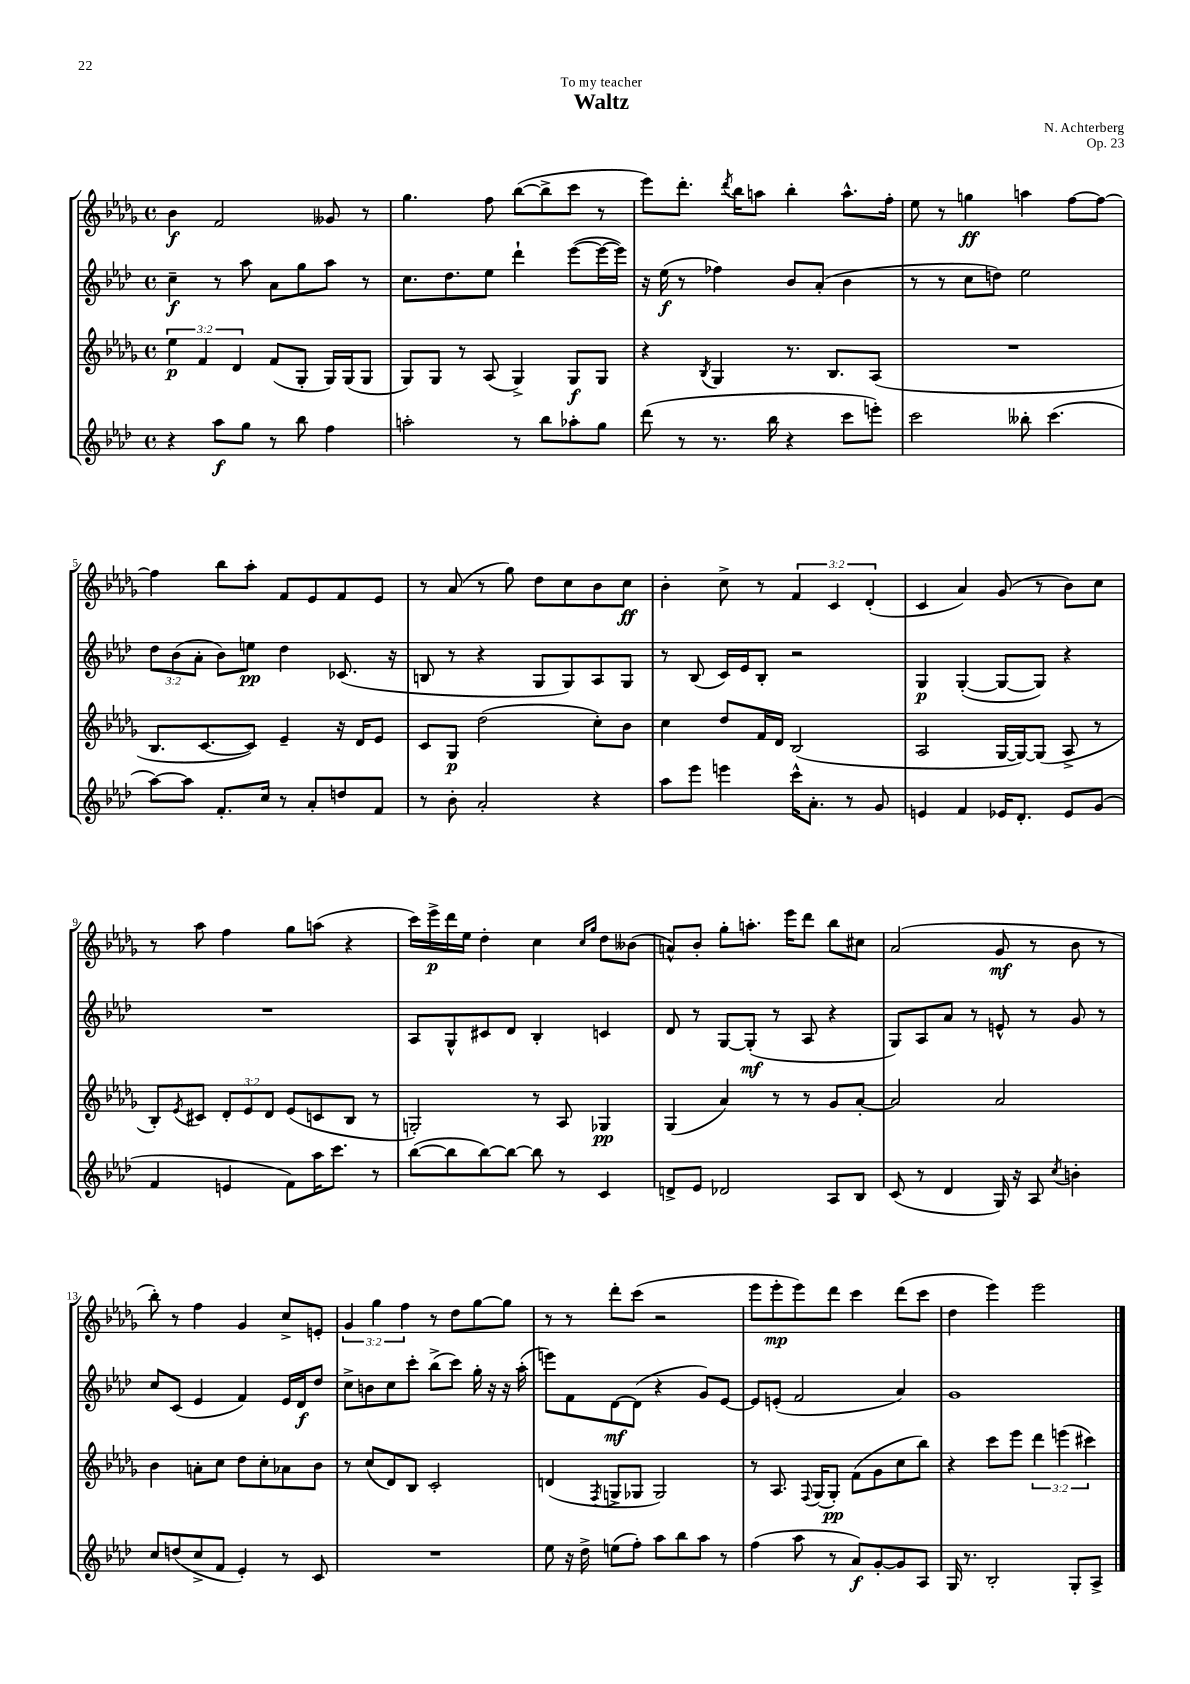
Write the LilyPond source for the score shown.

\header { title = "Waltz" composer = "N. Achterberg" dedication = "To my teacher" opus = "Op. 23" }
<<
\new StaffGroup <<
\new Staff = "s0" {
    \clef treble \key des \major \defaultTimeSignature \time 4/4 \override Staff.TupletNumber.text = #tuplet-number::calc-fraction-text
    bes'4\f f'2 geses'8 r8 |
    ges''4. f''8 bes''8~( bes''8-> c'''8 r8 |
    ees'''8) des'''8.-. \acciaccatura { des'''8 } bes''16 a''8 bes''4-. a''8.-^ f''16-. |
    ees''8 r8 g''4\ff a''4 f''8~ f''8~ |
    f''4 bes''8 aes''8-. f'8 ees'8 f'8 ees'8 |
    r8 aes'8( r8 ges''8) des''8 c''8 bes'8 c''8\ff |
    bes'4-. c''8-> r8 \tuplet 3/2 { f'4 c'4 des'4-.( } |
    c'4 aes'4) ges'8( r8 bes'8) c''8 |
    r8 aes''8 f''4 ges''8 a''8( r4 |
    c'''16) ees'''16->\p des'''16 ees''16 des''4-. c''4 \grace { c''16 ges''16 } des''8 beses'8( |
    a'8-^) bes'8-. ges''8-. a''8.-. ees'''16 des'''8 bes''8 cis''8 |
    aes'2( ges'8\mf r8 bes'8 r8 |
    bes''8-.) r8 f''4 ges'4 c''8-> e'8-. |
    \tuplet 3/2 { ges'4 ges''4 f''4 } r8 des''8 ges''8~ ges''8 |
    r8 r8 des'''8-. c'''8( r2 |
    ees'''8 ees'''8-.\mp ees'''8) des'''8 c'''4 des'''8( c'''8 |
    des''4 ees'''4) ees'''2 \bar "|." |
}
\new Staff = "s1" {
    \clef treble \key aes \major \defaultTimeSignature \time 4/4 \override Staff.TupletNumber.text = #tuplet-number::calc-fraction-text
    c''4--\f r8 aes''8 aes'8 g''8 aes''8 r8 |
    c''8. des''8. ees''8 des'''4-! ees'''8~( ees'''16~ ees'''16) |
    r16 ees''16\f( r8 fes''4) bes'8 aes'8-.( bes'4 |
    r8 r8 c''8 d''8) ees''2 |
    \tuplet 3/2 { des''8 bes'8( aes'8-. } bes'8) e''8\pp des''4 ces'8.( r16 |
    b8 r8 r4 g8 g8) aes8 g8 |
    r8 bes8( c'16) ees'16 bes8-. r2 |
    g4\p g4~-.( g8~ g8) r4 |
    R1 |
    aes8 g8-^ cis'8 des'8 bes4-. c'4 |
    des'8 r8 g8~ g8-.\mf( r8 aes8 r4 |
    g8) aes8 aes'8 r8 e'8-^ r8 g'8 r8 |
    c''8 c'8( ees'4 f'4) ees'16 des'16\f des''8 |
    c''8-> b'8 c''8 c'''8-. bes''8->( c'''8) g''16-. r16 r16 aes''16-.( |
    e'''8) f'8 des'8~\mf des'8( r4 g'8) ees'8~ |
    ees'8 e'8-.( f'2 aes'4) |
    g'1 \bar "|." |
}
\new Staff = "s2" {
    \clef treble \key des \major \defaultTimeSignature \time 4/4 \override Staff.TupletNumber.text = #tuplet-number::calc-fraction-text
    \tuplet 3/2 { ees''4\p f'4 des'4 } f'8( ges8-. ges16) ges16( ges8 |
    ges8) ges8 r8 aes8( ges4->) ges8\f ges8 |
    r4 \acciaccatura { bes8 } ges4 r8. bes8. aes8( |
    R1 |
    bes8. c'8.~ c'8) ees'4-- r16 des'16 ees'8 |
    c'8 ges8\p des''2( c''8-.) bes'8 |
    c''4 des''8 f'16 des'16 bes2( |
    aes2 ges16~ ges16~) ges8( aes8-> r8 |
    bes8-.) \acciaccatura { ees'8 } cis'8 \tuplet 3/2 { des'8-. ees'8 des'8 } ees'8( c'8 bes8 r8 |
    g2-.) r8 aes8 ges4\pp |
    ges4( aes'4) r8 r8 ges'8 aes'8~-. |
    aes'2 aes'2 |
    bes'4 a'8-. c''8 des''8 c''8-. aes'8 bes'8 |
    r8 c''8( des'8) bes8 c'2-. |
    d'4( \acciaccatura { f8 } g8-> ges8 ges2) |
    r8 aes8. \appoggiatura { f8 } ges16( ges8-.\pp) f'8( ges'8 c''8 bes''8) |
    r4 c'''8 ees'''8 \tuplet 3/2 { des'''4 e'''4( cis'''4) } \bar "|." |
}
\new Staff = "s3" {
    \clef treble \key aes \major \defaultTimeSignature \time 4/4
    r4 aes''8\f g''8 r8 bes''8 f''4 |
    a''2-. r8 bes''8 aes''8-. g''8 |
    des'''8( r8 r8. bes''16 r4 c'''8 e'''8-.) |
    c'''2 beses''8-. c'''4.( |
    aes''8~) aes''8 f'8.-. c''16 r8 aes'8-. d''8 f'8 |
    r8 bes'8-. aes'2-. r4 |
    aes''8 ees'''8 e'''4 c'''16-^ aes'8.-. r8 g'8 |
    e'4 f'4 ees'16 des'8.-. ees'8 g'8( |
    f'4 e'4 f'8) aes''16 c'''8. r8 |
    bes''8~( bes''8 bes''8~) bes''8~ bes''8 r8 c'4 |
    d'8-> ees'8 des'2 aes8 bes8 |
    c'8( r8 des'4 g16) r16 aes8 \acciaccatura { c''8 } b'4-. |
    c''8 d''8( c''8-> f'8 ees'4-.) r8 c'8 |
    R1 |
    ees''8 r16 des''16-> e''8( f''8-.) aes''8 bes''8 aes''8 r8 |
    f''4( aes''8 r8 aes'8\f) g'8~-. g'8 aes8 |
    g16 r8. bes2-. g8-. aes8-> \bar "|." |
}
>>
>>
